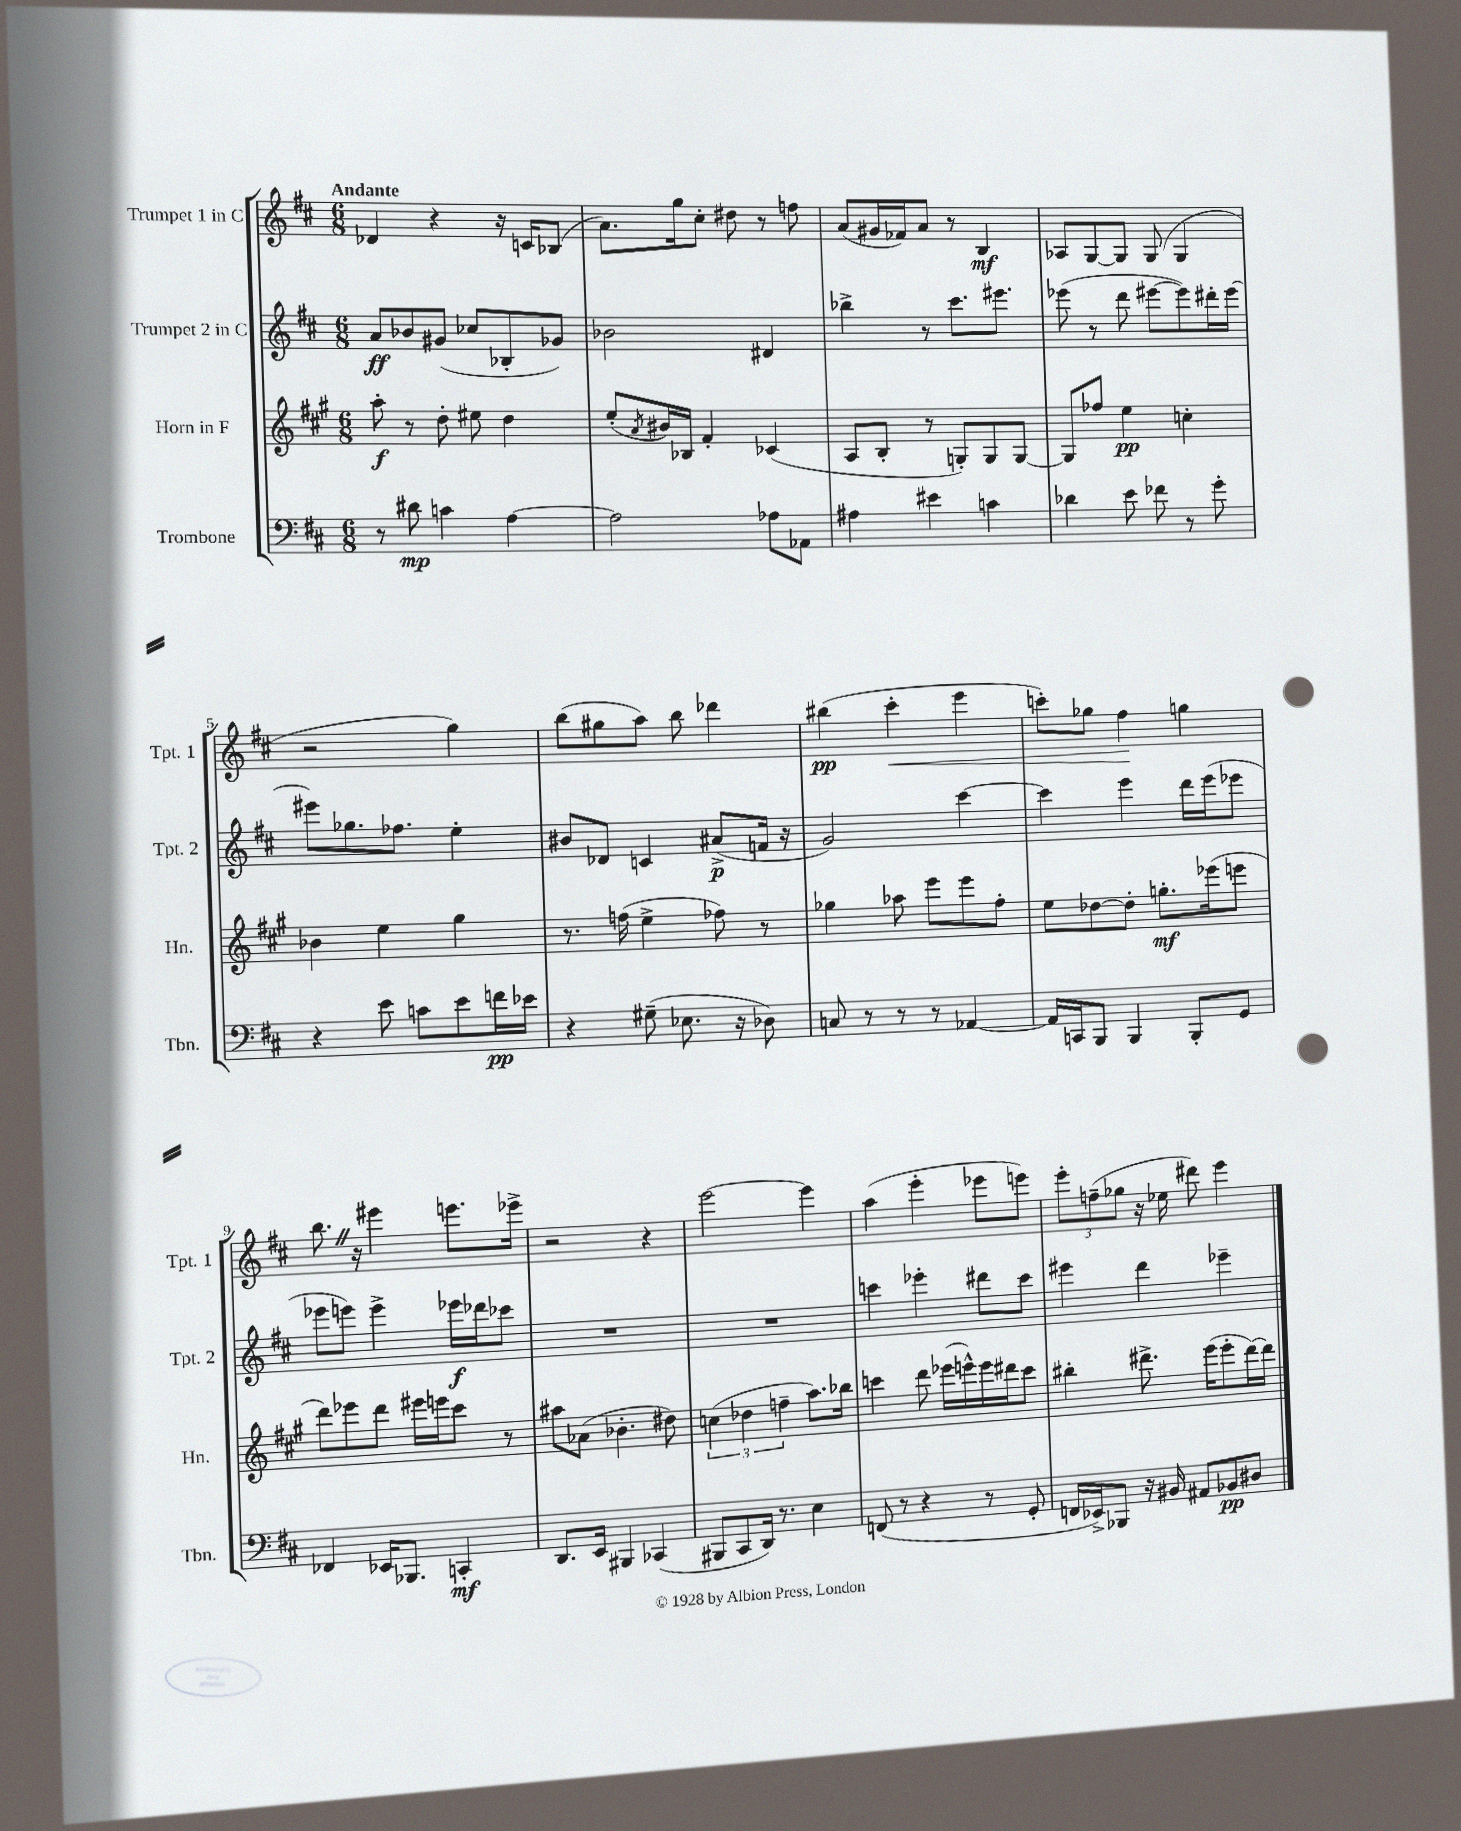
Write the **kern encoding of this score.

**kern	**dynam	**kern	**dynam	**kern	**dynam	**kern	**dynam
*part4	*part4	*part3	*part3	*part2	*part2	*part1	*part1
*staff4	*staff4	*staff3	*staff3	*staff2	*staff2	*staff1	*staff1
*I"Trombone	*	*I"Horn in F	*	*I"Trumpet 2 in C	*	*I"Trumpet 1 in C	*
*I'Tbn.	*	*I'Hn.	*	*I'Tpt. 2	*	*I'Tpt. 1	*
*clefF4	*	*clefG2	*	*clefG2	*	*clefG2	*
*k[f#c#]	*	*k[f#c#g#]	*	*k[f#c#]	*	*k[f#c#]	*
*M6/8	*	*M6/8	*	*M6/8	*	*M6/8	*
=1	=1	=1	=1	=1	=1	=1	=1
!	!	!	!	!	!	!LO:TX:a:B:t=Andante	!
8r	.	8aa'\	f	8a/L	ff	4d-X/	.
8d#X\	mp	8r	.	8b-X/	.	.	.
4cn\	.	8dd'\	.	(8g#X/J	.	4r	.
.	.	8ee#X\	.	8cc-X/L	.	.	.
[4A\	.	4dd\	.	8B-X'/	.	16r	.
.	.	.	.	.	.	16cn/KL	.
.	.	.	.	8g-X/J)	.	(8B-X/J	.
=2	=2	=2	=2	=2	=2	=2	=2
2A\]	.	(8ee'/L	.	2b-X\	.	8.a\L)	.
.	.	8qa/	.	.	.	.	.
.	.	16b#X/L)	.	.	.	.	.
.	.	16B-X/JJ	.	.	.	16gg\k	.
.	.	4f#'/	.	.	.	8cc#'\J	.
.	.	.	.	.	.	8dd#X\	.
8A-X\L	.	(4c-X/	.	4d#X/	.	8r	.
8AA-X\J	.	.	.	.	.	8ffn\	.
=3	=3	=3	=3	=3	=3	=3	=3
4A#X\	.	8A/L	.	4bb-X^\	.	(8a/L	.
.	.	8B'/J	.	.	.	16g#X/L	.
.	.	.	.	.	.	16f-X/J)	.
4e#X\	.	8r	.	8r	.	8a/J	.
.	.	8Gn'/L)	.	8.ccc#\L	.	8r	.
4cn\	.	8G/	.	.	.	4B/	mf
.	.	.	.	8.eee#X\J	.	.	.
.	.	[8G/J	.	.	.	.	.
=4	=4	=4	=4	=4	=4	=4	=4
4d-X\	.	8G/L]	.	(8eee-X\	.	8A-X/L	.
.	.	8ff-X/J	.	8r	.	[8G/	.
8e\	.	4ee\	pp	8ddd\	.	8G/J]	.
8f-X\	.	.	.	[8eee#X\L	.	(8G/	.
8r	.	4ccn'\	.	8eee#\])	.	4G/	.
8g'\	.	.	.	16ddd#X'\L	.	.	.
.	.	.	.	[16eee#\JJ	.	.	.
!!LO:LB:g=z
=5	=5	=5	=5	=5	=5	=5	=5
4r	.	4b-X\	.	8eee#X\L]	.	2r	.
.	.	.	.	8.gg-X\	.	.	.
8e\	.	4ee\	.	.	.	.	.
.	.	.	.	8.ff-X\J	.	.	.
8cn\L	.	.	.	.	.	.	.
8e\	.	4gg#\	.	4ee'\	.	4gg\)	.
16fn\L	pp	.	.	.	.	.	.
16e-X\JJ	.	.	.	.	.	.	.
=6	=6	=6	=6	=6	=6	=6	=6
4r	.	8.r	.	8b#X/L	.	(8bb\L	.
.	.	.	.	8d-X/J	.	8gg#X\	.
.	.	(16ffn\	.	.	.	.	.
(8G#X~\	.	4ee^\	.	4cn/	.	8aa\J)	.
8.E-X\	.	.	.	.	.	8bb\	.
.	.	8ff-X\)	.	(8a#X^/L	p	4ddd-X\	.
16r	.	.	.	.	.	.	.
8D-X\)	.	8r	.	16fn/Jk	.	.	.
.	.	.	.	16r	.	.	.
=7	=7	=7	=7	=7	=7	=7	=7
8Cn/	.	4gg-X\	.	2g/)	.	(4bb#X\	pp
8r	.	.	.	.	.	.	.
!	!	!	!	!	!	!	!LO:HP:b
8r	.	8aa-X\	.	.	.	4ccc#'\	<
8r	.	8eee\L	.	.	.	.	.
[4AA-X/	.	8eee\	.	[4ccc#\	.	4eee\	.
.	.	8ff#'\J	.	.	.	.	.
=8	=8	=8	=8	=8	=8	=8	=8
16AA-/LL]	.	8ee\L	.	4ccc#\]	.	8cccn'\L)	.
16CCn/J	.	.	.	.	.	.	.
8BBB/J	.	[8dd-X\	.	.	.	8gg-X\J	.
4BBB/	.	8dd-'\J]	.	4eee\	.	4ff#\	.
.	.	8.ggn'\L	mf	.	.	.	.
8BBB'/L	.	.	.	16ddd\LL	.	4ggn\	[
.	.	(16eee-X\k	.	(16eee\J	.	.	.
8GG/J	.	8eeen\J	.	8eee-X\J	.	.	.
!!LO:LB:g=z
=9	=9	=9	=9	=9	=9	=9	=9
4FF-X/	.	8ddd\L)	.	8eee-X\L	.	8.bbZ\	.
.	.	8eee-X\	.	8eeen\J)	.	.	.
.	.	.	.	.	.	16r	.
16EE-X/KL	.	8ddd\J	.	4eee^\	.	4eee#X\	.
8.BBB-X/J	.	.	.	.	.	.	.
.	.	16eee#X\LL	.	.	.	.	.
.	.	16eeen\J	.	.	.	.	.
4CCn'/	mf	8ccc#\J	.	16eee-X\LL	f	8.eeen\L	.
.	.	.	.	16ddd-X\J	.	.	.
.	.	8r	.	8ccc-X\J	.	.	.
.	.	.	.	.	.	16eee-X^\Jk	.
=10	=10	=10	=10	=10	=10	=10	=10
8.DD/L	.	8aa#X\L	.	2.r	.	2r	.
.	.	(8a-X\J	.	.	.	.	.
16EE/Jk	.	.	.	.	.	.	.
4BBB#X/	.	4.b-X'\	.	.	.	.	.
(4CC-X/	.	.	.	.	.	4r	.
.	.	8dd#X\)	.	.	.	.	.
=11	=11	=11	=11	=11	=11	=11	=11
8BBB#X/L	.	(6ccn\	.	2.r	.	[2eee\	.
8CC#/	.	.	.	.	.	.	.
.	.	6dd-X\	.	.	.	.	.
16DD/Jk)	.	.	.	.	.	.	.
8.r	.	.	.	.	.	.	.
.	.	6ffn~\	.	.	.	.	.
4E\	.	8.aa\L)	.	.	.	4eee\]	.
.	.	16bb-X\Jk	.	.	.	.	.
=12	=12	=12	=12	=12	=12	=12	=12
(8FFn/	.	4cccn\	.	4cccn\	.	(4aa\	.
8r	.	.	.	.	.	.	.
4r	.	8ddd\	.	4eee-X'\	.	4eee'\	.
.	.	(16eee-X\LL	.	.	.	.	.
.	.	16eeen^^\)	.	.	.	.	.
8r	.	16eee\	.	8ddd#X\L	.	8eee-X\L	.
.	.	16ddd#X\J	.	.	.	.	.
8GG'/	.	8ccc\J	.	8ccc\J	.	8eeen\J)	.
=13	=13	=13	=13	=13	=13	=13	=13
16FFn/LL	.	4bb#X'\	.	4eee#X\	.	12eee'\L	.
16EE-X^/J)	.	.	.	.	.	.	.
.	.	.	.	.	.	(12ffn~\	.
8BBB-X/J	.	.	.	.	.	.	.
.	.	.	.	.	.	12gg-X\J	.
16r	.	8.ddd#X^\	.	4ddd\	.	16r	.
16BB#X/	.	.	.	.	.	16ee-X\	.
8AA#X/L	.	.	.	.	.	8ddd#X\)	.
.	.	(16eee\KL	.	.	.	.	.
8BB-X/	pp	8eee'\	.	4eee-X~\	.	4eee\	.
8D#X/J	.	[16ddd#\L)	.	.	.	.	.
.	.	16ddd#\JJ]	.	.	.	.	.
==	==	==	==	==	==	==	==
*-	*-	*-	*-	*-	*-	*-	*-
